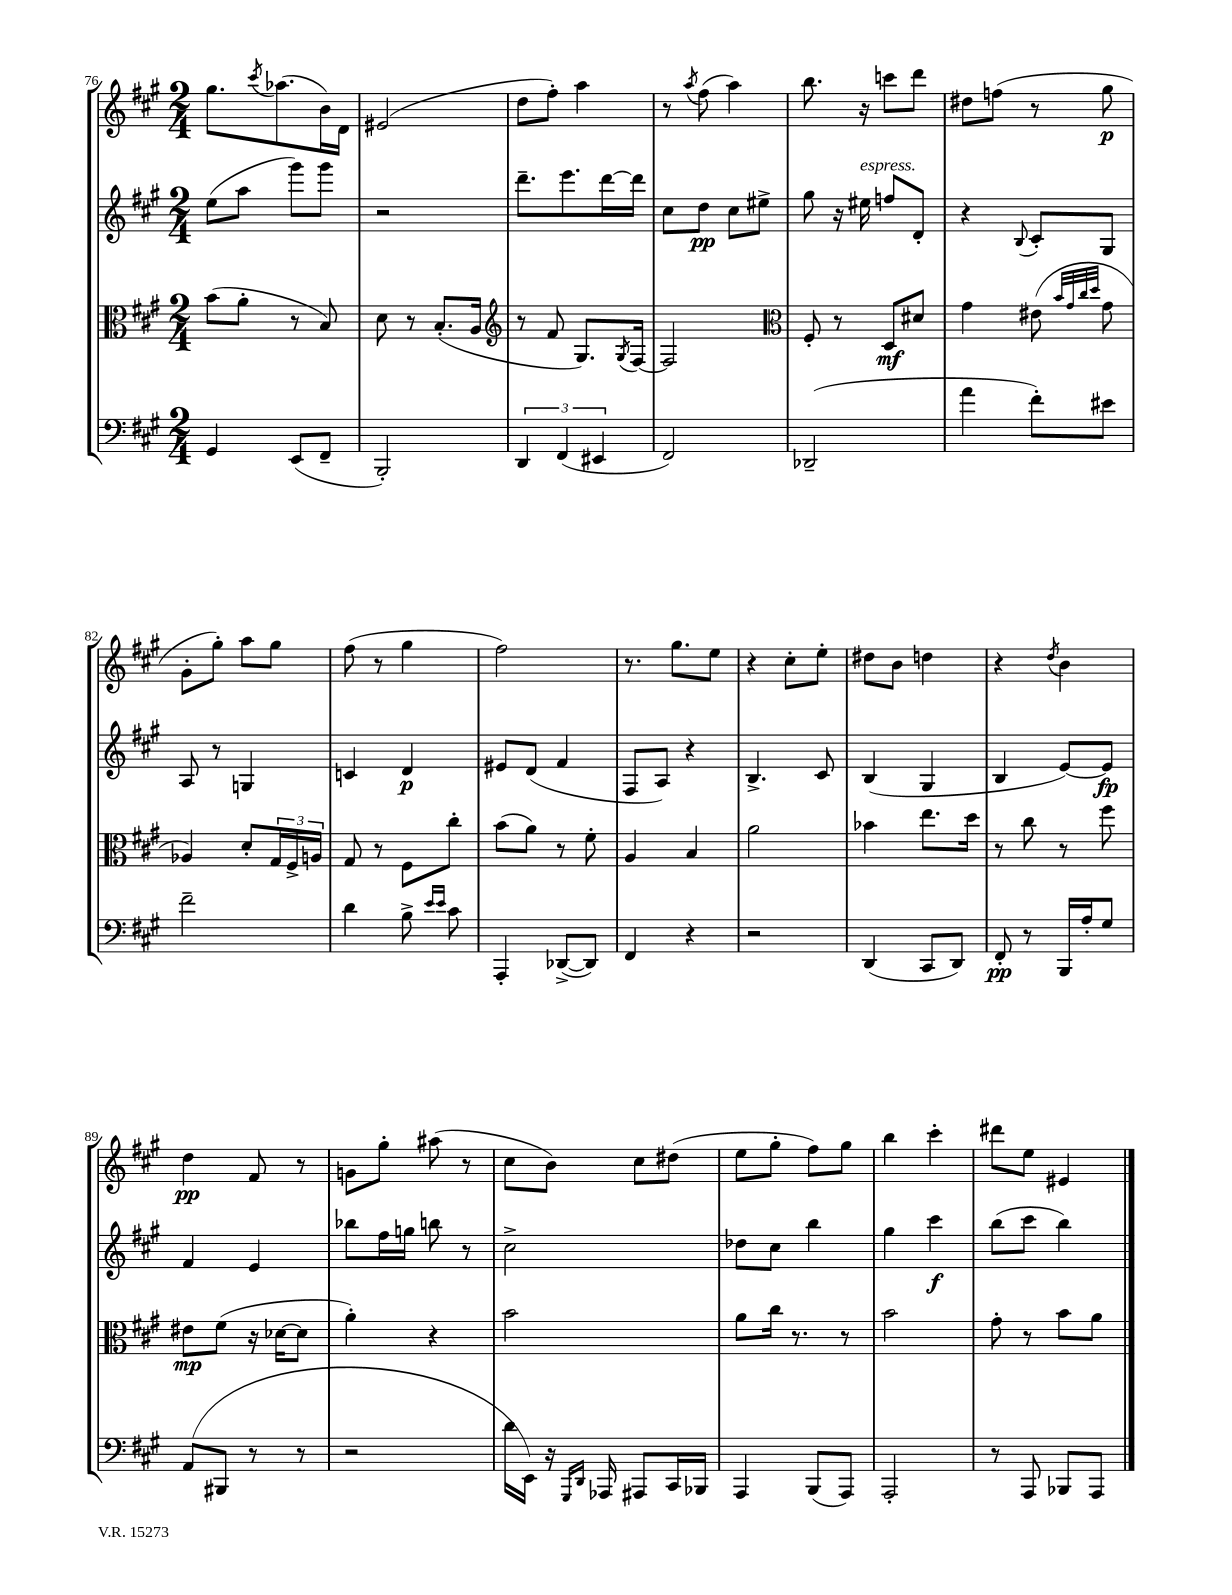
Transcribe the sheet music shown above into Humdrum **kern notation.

**kern	**kern	**kern	**kern
*staff4	*staff3	*staff2	*staff1
*clefF4	*clefC3	*clefG2	*clefG2
*k[f#c#g#]	*k[f#c#g#]	*k[f#c#g#]	*k[f#c#g#]
*M2/4	*M2/4	*M2/4	*M2/4
4GG#	(8b	(8ee	8.gg#
.	8a'	8aa	.
.	.	.	8qccc#
.	.	.	(8.aa-
(8EE	8r	8ggg#)	.
8FF#~	8B)	8ggg#	16b)
.	.	.	16d
=	=	=	=
2BBB')	8d	2r	(2e#
.	8r	.	.
.	(8.B'	.	.
.	16A	.	.
=	=	=	=
*	*clefG2	*	*
6DD	8r	8.ddd~	8dd
.	8f#	.	8ff#')
(6FF#	.	.	.
.	.	8.eee	.
.	8.G#)	.	4aa
6EE#	.	.	.
.	.	[16ddd	.
.	8qG#	.	.
.	[16F#	16ddd]	.
=	=	=	=
2FF#)	2F#]	8cc#	8r
.	.	.	8qaa
.	.	8dd	(8ff#
.	.	8cc#	4aa)
.	.	8ee#^	.
=	=	=	=
*	*clefC3	*	*
(2DD-~	8F#'	8gg#	8.bb
.	8r	16r	.
.	.	16ee#	16r
.	8D	8ff	8ccc
.	8d#	8d'	8ddd
=	=	=	=
4a	4g#	4r	8dd#
.	.	.	(8ff
.	.	8qqB	.
8f#')	(8e#	8c#'	8r
.	32qqb	.	.
.	32qqg#	.	.
.	32qqcc#	.	.
.	32qqdd	.	.
8e#	8g#	8G#	8gg#
=	=	=	=
2f#~	4A-)	8A	8g#'
.	.	8r	8gg#')
.	8d'	4G	8aa
.	24G#	.	8gg#
.	24F#^	.	.
.	24A	.	.
=	=	=	=
4d	8G#	4c	(8ff#
.	8r	.	8r
8B^	8F#	4d	4gg#
16qqe	.	.	.
16qqe	.	.	.
8c#	8cc#'	.	.
=	=	=	=
4AAA'	(8b	8e#	2ff#)
.	8a)	(8d	.
([8DD-^	8r	4f#	.
8DD-])	8f#'	.	.
=	=	=	=
4FF#	4A	8F#	8.r
.	.	8A)	.
.	.	.	8.gg#
4r	4B	4r	.
.	.	.	8ee
=	=	=	=
2r	2a	4.B^	4r
.	.	.	8cc#'
.	.	8c#	8ee'
=	=	=	=
(4DD	4b-	(4B	8dd#
.	.	.	8b
8CC#	8.ee	4G#	4dd
8DD)	.	.	.
.	16dd	.	.
=	=	=	=
8FF#'	8r	4B	4r
8r	8cc#	.	.
.	.	.	8qdd
16BBB	8r	[8e)	4b
16A'	.	.	.
8G#	8ff#	8e]	.
=	=	=	=
(8AA	8e#	4f#	4dd
8BBB#	(8f#	.	.
8r	16r	4e	8f#
.	[16d-	.	.
8r	8d-]	.	8r
=	=	=	=
2r	4a')	8bb-	8g
.	.	16ff#	8gg#'
.	.	16gg	.
.	4r	8bb	(8aa#
.	.	8r	8r
=	=	=	=
16d	2b	2cc#^	8cc#
16EE)	.	.	.
16r	.	.	8b)
16qqGGG#	.	.	.
16qqDD	.	.	.
16AAA-	.	.	.
8AAA#	.	.	8cc#
16CC#	.	.	(8dd#
16BBB-	.	.	.
=	=	=	=
4AAA	8a	8dd-	8ee
.	16cc#	8cc#	8gg#'
.	8.r	.	.
(8BBB	.	4bb	8ff#)
8AAA)	8r	.	8gg#
=	=	=	=
2AAA'	2b	4gg#	4bb
.	.	4ccc#	4ccc#'
=	=	=	=
8r	8g#'	(8bb	8ddd#
8AAA	8r	8ccc#	8ee
8BBB-	8b	4bb)	4e#
8AAA	8a	.	.
==	==	==	==
*-	*-	*-	*-
